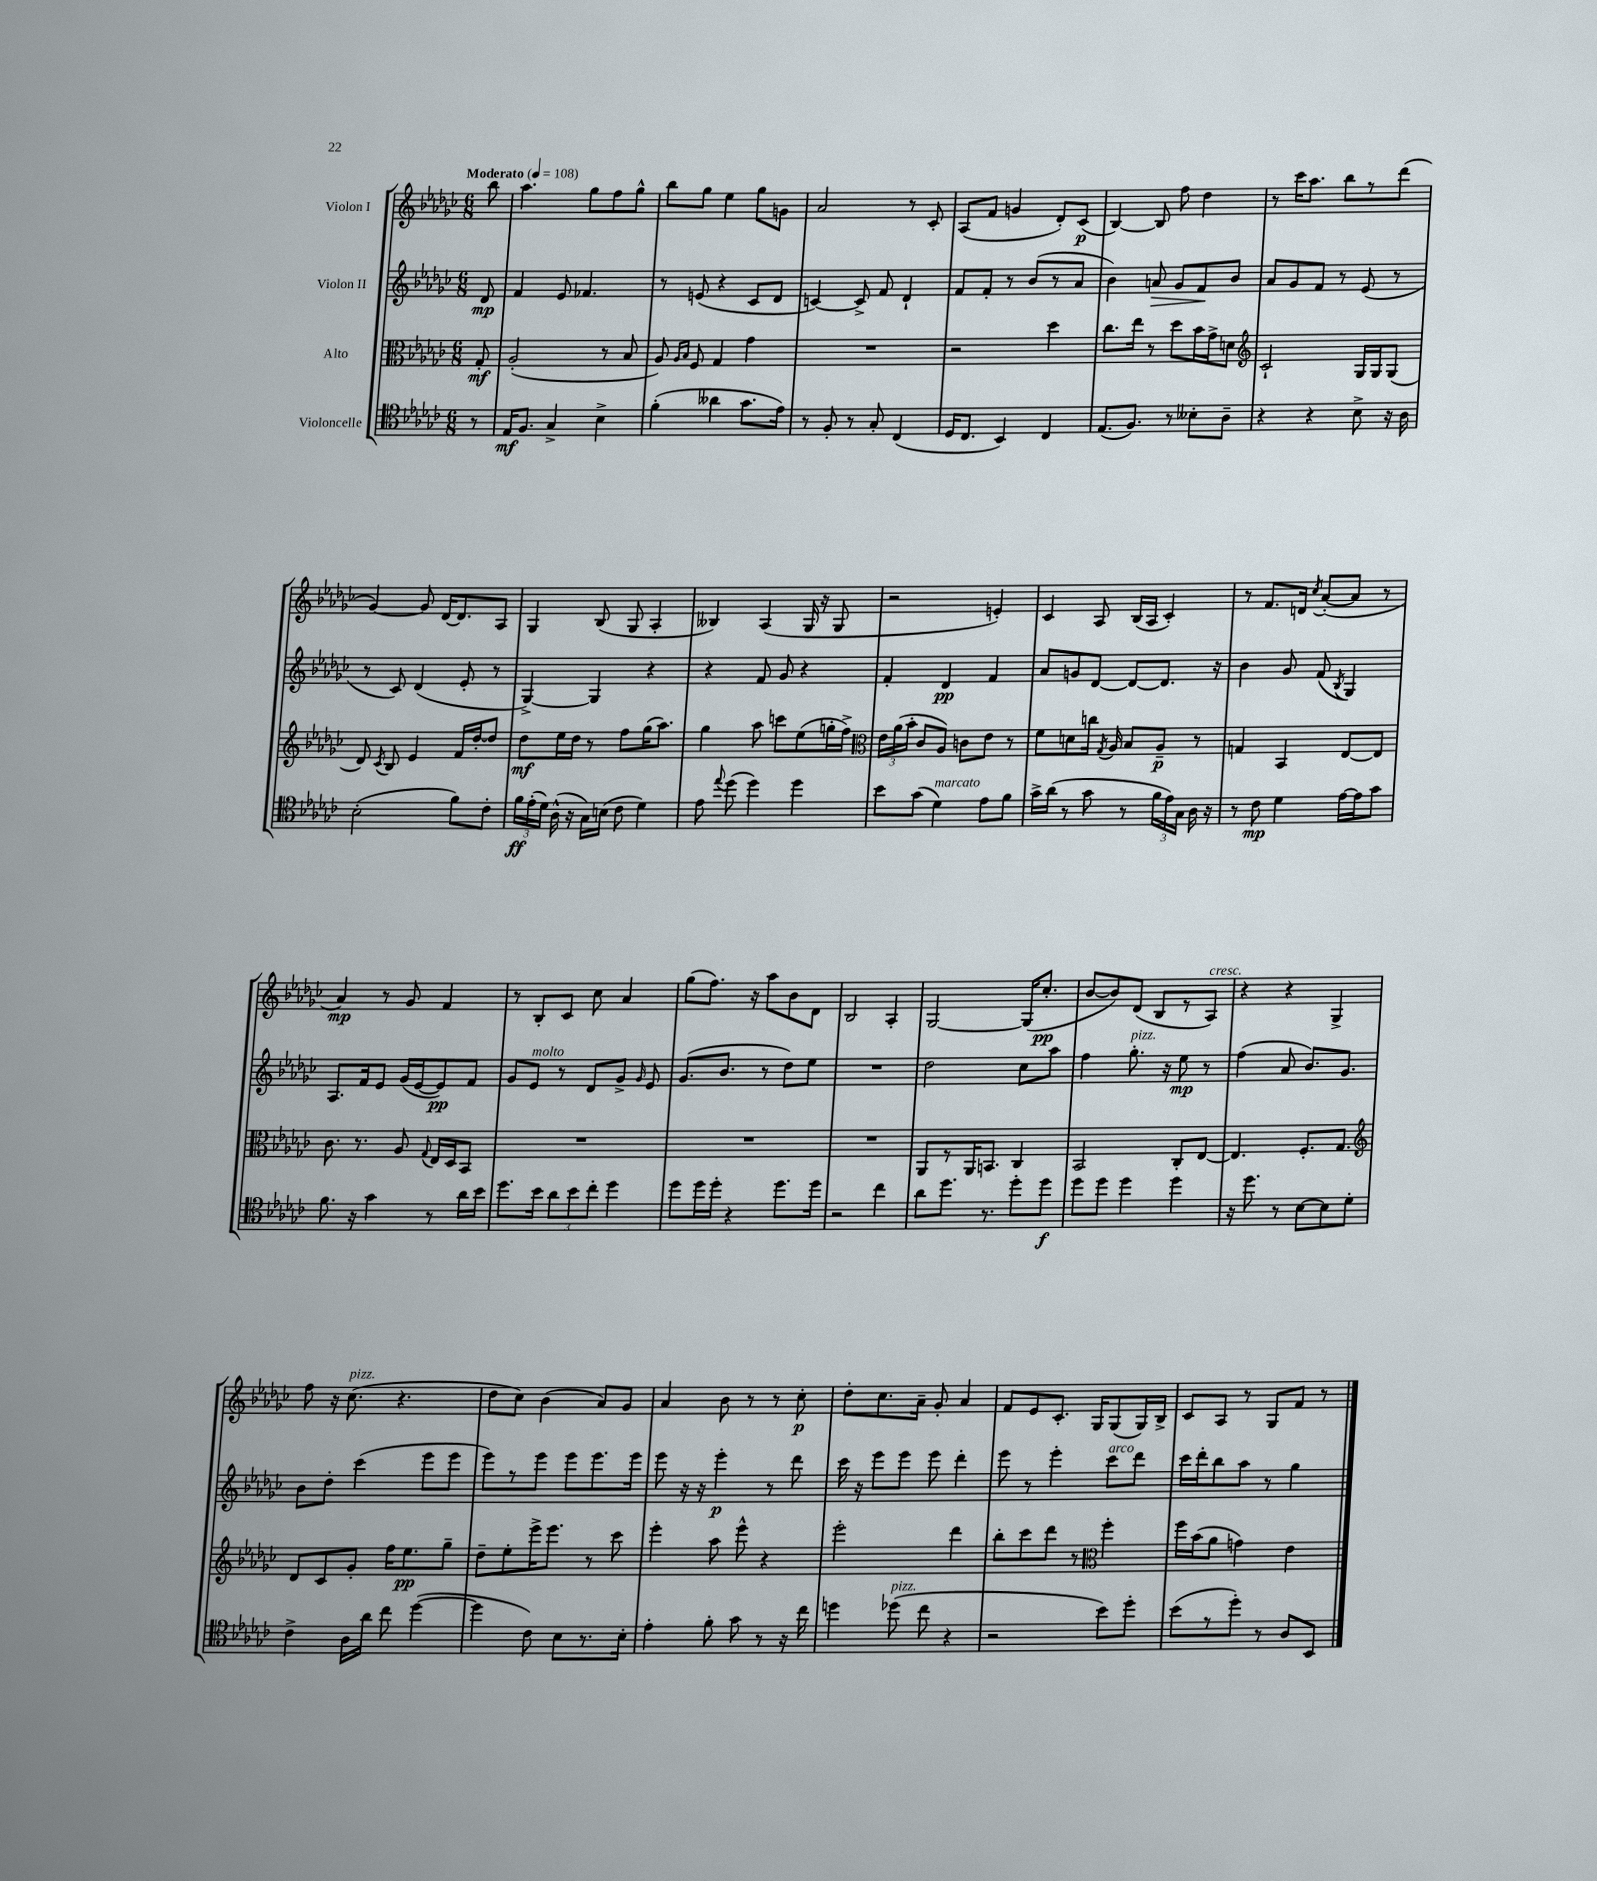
<<
\new StaffGroup <<
\new Staff = "s0" \with { instrumentName = "Violon I" } {
    \clef treble \key ges \major \numericTimeSignature \time 6/8 \partial 8 \tempo "Moderato" 4 = 108
    \autoBeamOff bes''8 |
    aes''4. ges''8[ f''8 ges''8]-^ |
    bes''8[ ges''8] ees''4 ges''8[ g'8] |
    aes'2 r8 ces'8-. |
    aes8[( f'8] g'4 des'8[-.) ces'8]\p( |
    bes4~) bes8 f''8 des''4 |
    r8 ces'''16[ aes''8.] bes''8[ r8 des'''8]( |
    ges'4~) ges'8 des'16[~ des'8. aes8] |
    ges4 bes8( ges8 aes4-. |
    beses4) aes4( ges16 r16 ges8 |
    r2 e'4-.) |
    ces'4 aes8 bes16[( aes16] ces'4-.) |
    r8 f'8.[ d'16] \acciaccatura { ces''8 } aes'8[~-.( aes'8] r8 |
    aes'4\mp) r8 ges'8 f'4 |
    r8 bes8[-. ces'8] ces''8 aes'4 |
    ges''8[( f''8.]) r16 aes''8[ bes'8 des'8] |
    bes2 aes4-. |
    ges2~ ges16[( ces''8.]-.\pp |
    bes'8[~ bes'8) des'8]( bes8[ r8 aes8]^\markup { \italic "cresc." }) |
    r4 r4 ges4-> |
    f''8 r16 ces''8.^\markup { \italic "pizz." }( r4. |
    des''8[ ces''8]) bes'4( aes'8[) ges'8] |
    aes'4 bes'8 r8 r8 ces''8-.\p |
    des''8[-. ces''8. aes'16]-- ges'8-. aes'4 |
    f'8[ ees'8 ces'8.]-. ges16[ ges8( ges16) bes16]-> |
    ces'8[ aes8] r8 ges8[ f'8] r8 \bar "|." |
}
\new Staff = "s1" \with { instrumentName = "Violon II" } {
    \clef treble \key ges \major \numericTimeSignature \time 6/8 \partial 8
    \autoBeamOff des'8\mp |
    f'4 ees'8 fes'4. |
    r8 e'8( r4 ces'8[ des'8] |
    c'4~) c'8-> f'8 des'4-! |
    f'8[ f'8]-. r8 bes'8[( r8 aes'8] |
    bes'4) a'8\> ges'8[ f'8\! bes'8] |
    aes'8[ ges'8 f'8] r8 ees'8( r8 |
    r8 ces'8) des'4( ees'8-. r8 |
    ges4~->) ges4 r4 |
    r4 f'8 ges'8 r4 |
    f'4-. des'4\pp f'4 |
    aes'8[ g'8 des'8]~ des'8[~ des'8.] r16 |
    bes'4 ges'8 f'8( \acciaccatura { bes8 } ges4) |
    aes8.[ f'16 ees'8] ges'16[( ees'16~ ees'8\pp) f'8] |
    ges'8[ ees'8]^\markup { \italic "molto" } r8 des'8[ ges'8]-> \grace { ges'16 } ees'8 |
    ges'8.[( bes'8.] r8 des''8[) ees''8] |
    R2. |
    des''2 ces''8[ aes''8] |
    f''4 ges''8.-.^\markup { \italic "pizz." } r16 ees''8\mp r8 |
    f''4( aes'8 bes'8.[) ges'8.] |
    bes'8[ des''8]-. ces'''4( ees'''8[ ees'''8] |
    ees'''8[) r8 ees'''8] ees'''8[ ees'''8. ees'''16] |
    ees'''8 r16 r16 ees'''4-.\p r8 des'''8 |
    ces'''16 r16 ees'''8[ ees'''8] ees'''8 des'''4-. |
    ees'''8 r8 ees'''4-. ces'''8[^\markup { \italic "arco" } des'''8] |
    ces'''16[ des'''16-. bes''8 aes''8] r8 ges''4 \bar "|." |
}
\new Staff = "s2" \with { instrumentName = "Alto" } {
    \clef alto \key ges \major \numericTimeSignature \time 6/8 \partial 8
    \autoBeamOff ges8-.\mf |
    aes2-.( r8 bes8 |
    aes8) \grace { aes16[ bes16] } f8 ges4 ges'4 |
    R2. |
    r2 des''4 |
    ces''8.[ ees''16] r8 des''8[ bes'16 ges'16-> d'8] |
    \clef treble ces'2-! ges16[ ges16 ges8]( |
    des'8) \acciaccatura { ces'8 } bes8 ees'4 f'16[ des''16~-. des''8] |
    des''8[\mf ees''16 des''16] r8 f''8[ ges''16( aes''8.]) |
    ges''4 aes''8 c'''8[ ees''8( g''16-. f''16]->) |
    \clef alto \tuplet 3/2 { ees'16[ aes'16( bes'16]-. } ces'8[ aes8]) c'8[ ees'8] r8 |
    f'8[ d'8 c''16] \acciaccatura { ges8 } aes16 bes8[ aes8]--\p r8 |
    g4 bes,4 ees8[~ ees8] |
    ces'8. r8. aes8 \appoggiatura { ges8 } ees16[ des16 bes,8] |
    R2. |
    R2. |
    R2. |
    aes,8[ r8 aes,16 b,8.] ces4 |
    bes,2 ces8[-. ees8]~ |
    ees4. f8.[-. ges8.] |
    \clef treble des'8[ ces'8 ges'8]-. f''16[ ees''8.\pp ges''8]-- |
    des''8[-- ees''8-. ees'''16-> ees'''8.] r8 ces'''8 |
    ees'''4-. aes''8 ees'''8-^ r4 |
    ees'''2-. des'''4 |
    bes''8[-. ces'''8 des'''8] r8 \clef alto f''4-. |
    f''16[ bes'16( aes'8] g'4) ees'4 \bar "|." |
}
\new Staff = "s3" \with { instrumentName = "Violoncelle" } {
    \clef tenor \key ges \major \numericTimeSignature \time 6/8 \partial 8
    \autoBeamOff r8 |
    ees16[\mf f8.] ges4-> bes4-> |
    f'4-.( aeses'4 ges'8.[ ees'16]) |
    r8 f8-. r8 ges8-. ces4( |
    des16[ ces8.] bes,4) ces4 |
    ees8.[( f8.]) r8 beses8[-. aes8]-- |
    r4 r4 bes8-> r16 aes16 |
    bes2-.( f'8[) ces'8]-. |
    \tuplet 3/2 { f'16[\ff ees'16-.( des'16]) } aes16-^( r16 ges16[) b16]( ces'8 des'4) |
    ees'8 \appoggiatura { ees''8 } des''8( des''4) des''4 |
    bes'8[ ges'8]( des'4^\markup { \italic "marcato" }) ees'8[ f'8] |
    ges'16[-> aes'16]( r8 ges'8 r8 \tuplet 3/2 { f'16[ ees'16) ges16] } aes16 r16 |
    r8 ces'8\mp des'4 ees'16[~ ees'16 ges'8] |
    f'8. r16 ges'4 r8 aes'16[ bes'16] |
    des''8.[ bes'16] \tuplet 3/2 { aes'8[ bes'8 ces''8]-. } des''4 |
    des''8[ des''16 des''16]-. r4 des''8.[ des''16] |
    r2 ces''4 |
    aes'8[ des''8.] r8. des''8[-. des''8]\f |
    des''8[ des''8] des''4 des''4 |
    r16 des''8. r8 bes8[~ bes8 des'8]-. |
    ces'4-> aes16[ aes'16] ces''8 des''4~( |
    des''4 ces'8) bes8[ r8. bes16]-. |
    ees'4-. f'8-. ges'8 r8 r16 ces''16 |
    d''4 des''8^\markup { \italic "pizz." }( ces''8 r4 |
    r2 bes'8[) des''8]-. |
    bes'8[( r8 des''8]-.) r8 aes8[ bes,8] \bar "|." |
}
>>
>>
\layout { \context { \Score \remove "Bar_number_engraver" } }
